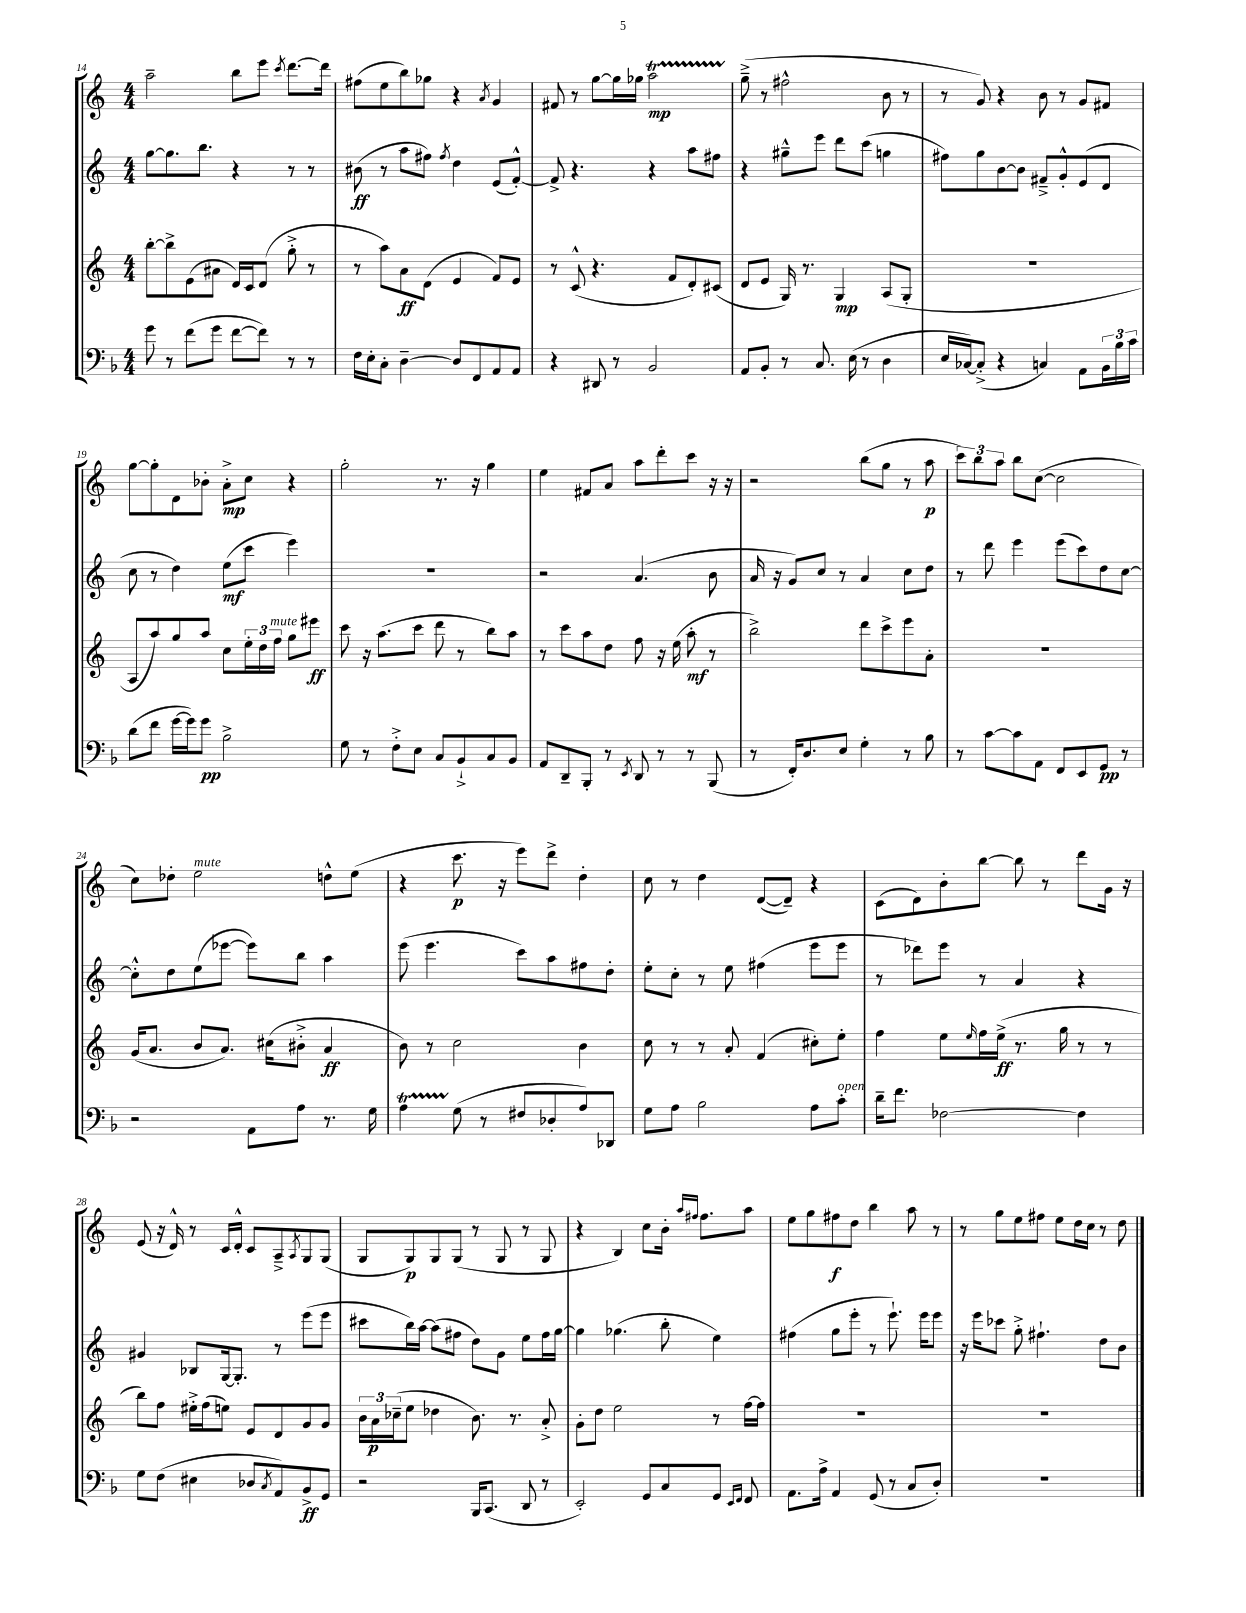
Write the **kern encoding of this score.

**kern	**dynam	**kern	**dynam	**kern	**dynam	**kern	**dynam
*part4	*part4	*part3	*part3	*part2	*part2	*part1	*part1
*staff4	*staff4	*staff3	*staff3	*staff2	*staff2	*staff1	*staff1
*clefF4	*	*clefG2	*	*clefG2	*	*clefG2	*
*k[b-]	*	*k[]	*	*k[]	*	*k[]	*
*M4/4	*	*M4/4	*	*M4/4	*	*M4/4	*
=14	=14	=14	=14	=14	=14	=14	=14
8g\	.	[8bb'\L	.	[8gg\L	.	2aa~\	.
8r	.	8bb^\]	.	8.gg\]	.	.	.
(8f\L	.	(8e\	.	.	.	.	.
.	.	.	.	8.bb\J	.	.	.
8g\J	.	8a#X\J	.	.	.	.	.
[8f\L	.	16d/LL)	.	4r	.	8bb\L	.
.	.	16c/J	.	.	.	.	.
8f\J])	.	(8d/J	.	.	.	8eee\J	.
.	.	.	.	.	.	8qccc/	.
8r	.	8gg'^\	.	8r	.	[8.ddd\L	.
8r	.	8r	.	8r	.	.	.
.	.	.	.	.	.	16ddd\Jk]	.
=15	=15	=15	=15	=15	=15	=15	=15
16F\LL	.	8r	.	(8b#X\	ff	(8ff#X\L	.
16E'\J	.	.	.	.	.	.	.
8C'\J	.	8aa\L)	.	8r	.	8ee\	.
[4D~\	.	8a\	ff	8aa\L	.	8bb\)	.
.	.	(8d\J	.	8ff#X\J)	.	8gg-X\J	.
.	.	.	.	8qff#/	.	.	.
8D/L]	.	4e/	.	4dd\	.	4r	.
8FF/	.	.	.	.	.	.	.
.	.	.	.	.	.	8qa/	.
8AA/	.	8f/L)	.	(8e/L	.	4g/	.
8AA/J	.	8e/J	.	[8f'^^/J)	.	.	.
=16	=16	=16	=16	=16	=16	=16	=16
4r	.	8r	.	8f^/]	.	8f#X/	.
.	.	(8c^^/	.	4.r	.	8r	.
8DD#X/	.	4.r	.	.	.	[8gg\L	.
8r	.	.	.	.	.	16gg\L]	.
.	.	.	.	.	.	16gg-X\JJ	.
2BB-/	.	.	.	4r	.	2aaT\	mp
.	.	8f/L	.	.	.	.	.
.	.	8d'/)	.	8aa\L	.	.	.
.	.	(8c#X/J	.	8ff#X\J	.	.	.
=17	=17	=17	=17	=17	=17	=17	=17
8AA/L	.	8d/L	.	4r	.	(8gg~^\	.
8BB-'/J	.	8e/J	.	.	.	8r	.
8r	.	16G/)	.	8gg#X~^^\L	.	2ff#X^^\	.
.	.	8.r	.	.	.	.	.
8.C/	.	.	.	8eee\J	.	.	.
.	.	4G/	mp	8ddd\L	.	.	.
(16E\	.	.	.	.	.	.	.
8r	.	.	.	(8ccc\J	.	.	.
4D\	.	(8A/L	.	4ggn\	.	8b\	.
.	.	8G'/J	.	.	.	8r	.
=18	=18	=18	=18	=18	=18	=18	=18
16E/LL	.	1r	.	8ff#X\L)	.	8r	.
[16C-X/J)	.	.	.	.	.	.	.
(8C-'^/J]	.	.	.	8gg\	.	8g/)	.
4r	.	.	.	[8b\	.	4r	.
.	.	.	.	8b\J]	.	.	.
4Cn/)	.	.	.	8f#X~^/L	.	8b\	.
.	.	.	.	8g'^^/	.	8r	.
8AA\L	.	.	.	(8e/	.	8g/L	.
24BB-\L	.	.	.	8d/J	.	8f#X/J	.
24B-\	.	.	.	.	.	.	.
24c\JJ	.	.	.	.	.	.	.
!!LO:LB:g=z
=19	=19	=19	=19	=19	=19	=19	=19
(8d\L	.	8A/L	.	8cc\	.	[8gg\L	.
8f\J	.	8aa/)	.	8r	.	8gg'\]	.
[16g\LL	.	8gg/	.	4dd\)	.	8d\	.
16g\J])	.	.	.	.	.	.	.
8g\J	pp	8aa/J	.	.	.	8b-X'\J	.
2B-^\	.	8cc\L	.	(8ee\L	mf	8a'^\L	mp
.	.	24ee'\L	.	8ccc\J	.	8cc\J	.
.	.	24dd\	.	.	.	.	.
!	!	!LO:TX:a:i:t=mute	!	!	!	!	!
.	.	24ff\JJ	.	.	.	.	.
.	.	8gg\L	.	4eee\)	.	4r	.
.	.	8eee#X\J	ff	.	.	.	.
=20	=20	=20	=20	=20	=20	=20	=20
8G\	.	8ccc\	.	1r	.	2gg'\	.
8r	.	16r	.	.	.	.	.
.	.	(8.aa\L	.	.	.	.	.
8F'^\L	.	.	.	.	.	.	.
8E\J	.	8ccc\J	.	.	.	.	.
8C/L	.	8ddd\	.	.	.	8.r	.
8BB-`^/	.	8r	.	.	.	.	.
.	.	.	.	.	.	16r	.
8C/	.	8bb\L)	.	.	.	4gg\	.
8BB-/J	.	8aa\J	.	.	.	.	.
=21	=21	=21	=21	=21	=21	=21	=21
8AA/L	.	8r	.	2r	.	4ee\	.
8DD~/	.	8ccc\L	.	.	.	.	.
8BBB-'/J	.	8aa\	.	.	.	8f#X/L	.
8r	.	8dd\J	.	.	.	8a/J	.
8qEE/	.	.	.	.	.	.	.
8DD/	.	8ff\	.	(4.a/	.	8aa\L	.
8r	.	16r	.	.	.	8ddd'\	.
.	.	(16ee\	.	.	.	.	.
8r	.	8aa'\	mf	.	.	8ccc\J	.
(8BBB-/	.	8r	.	8b\	.	16r	.
.	.	.	.	.	.	16r	.
=22	=22	=22	=22	=22	=22	=22	=22
8r	.	2bb^\)	.	16a/	.	2r	.
.	.	.	.	16r	.	.	.
16FF'/KL)	.	.	.	8g/L)	.	.	.
8.D/	.	.	.	.	.	.	.
.	.	.	.	8cc/J	.	.	.
8E/J	.	.	.	8r	.	.	.
4G'\	.	8ddd\L	.	4a/	.	(8bb\L	.
.	.	8ccc^\	.	.	.	8gg\J	.
8r	.	8eee\	.	8cc\L	.	8r	.
8B-\	.	8a'\J	.	8dd\J	.	8aa\	p
=23	=23	=23	=23	=23	=23	=23	=23
8r	.	1r	.	8r	.	12ccc\L)	.
.	.	.	.	.	.	12bb\	.
[8c\L	.	.	.	8ddd\	.	.	.
.	.	.	.	.	.	12aa\J	.
8c\]	.	.	.	4eee\	.	8bb\L	.
8AA\J	.	.	.	.	.	([8cc\J	.
8FF/L	.	.	.	(8eee\L	.	2cc\]	.
8EE/	.	.	.	8ccc\)	.	.	.
8GG/J	pp	.	.	8dd\	.	.	.
8r	.	.	.	[8cc\J	.	.	.
!!LO:LB:g=z
=24	=24	=24	=24	=24	=24	=24	=24
2r	.	(16g/KL	.	8cc'^^\L]	.	8cc\L)	.
.	.	8.a/J	.	.	.	.	.
.	.	.	.	8dd\	.	8dd-X'\J	.
!	!	!	!	!	!	!LO:TX:a:i:t=mute	!
.	.	8b/L	.	(8ee\	.	2ee\	.
.	.	8.a/J)	.	[8eee-X\J	.	.	.
8AA\L	.	.	.	8eee-\L])	.	.	.
.	.	(16cc#X\KL	.	.	.	.	.
8A\J	.	8b#X'^\J	.	8bb\J	.	.	.
8.r	.	4a/	ff	4aa\	.	8ddn^^\L	.
.	.	.	.	.	.	(8ee\J	.
16G\	.	.	.	.	.	.	.
=25	=25	=25	=25	=25	=25	=25	=25
4At\	.	8b\)	.	(8eee\	.	4r	.
.	.	8r	.	4.eee\	.	.	.
(8G\	.	2cc\	.	.	.	8.ccc\	p
8r	.	.	.	.	.	.	.
.	.	.	.	.	.	16r	.
8F#X/L	.	.	.	8ccc\L)	.	8eee\L)	.
8D-X'/	.	.	.	8aa\	.	8ddd^\J	.
8A/)	.	4b\	.	8ff#X\	.	4dd'\	.
8DD-X/J	.	.	.	8dd'\J	.	.	.
=26	=26	=26	=26	=26	=26	=26	=26
8G\L	.	8cc\	.	8ee'\L	.	8cc\	.
8A\J	.	8r	.	8cc'\J	.	8r	.
2B-\	.	8r	.	8r	.	4dd\	.
.	.	8a'/	.	8ee\	.	.	.
.	.	(4f/	.	(4ff#X\	.	([8d/L	.
.	.	.	.	.	.	8d~/J])	.
8A\L	.	8cc#X'\L)	.	8eee\L	.	4r	.
!LO:TX:a:i:t=open	!	!	!	!	!	!	!
8c'\J	.	8ee'\J	.	8eee\J	.	.	.
=27	=27	=27	=27	=27	=27	=27	=27
16d~\KL	.	4ff\	.	8r	.	(8c\L	.
8.f\J	.	.	.	.	.	.	.
.	.	.	.	8ddd-X\L)	.	8d\)	.
[2F-X\	.	8ee\L	.	8eee\J	.	8b'\	.
.	.	16qqee/	.	.	.	.	.
.	.	16ff\L	.	8r	.	[8bb\J	.
.	.	(16ee^\JJ	ff	.	.	.	.
.	.	8.r	.	4a/	.	8bb\]	.
.	.	.	.	.	.	8r	.
.	.	16gg\	.	.	.	.	.
4F-\]	.	8r	.	4r	.	8ddd\L	.
.	.	8r	.	.	.	16g\Jk	.
.	.	.	.	.	.	16r	.
!!LO:LB:g=z
=28	=28	=28	=28	=28	=28	=28	=28
8G\L	.	8bb\L)	.	4g#X/	.	(8e/	.
(8F\J	.	8ff\J	.	.	.	16r	.
.	.	.	.	.	.	16d^^/)	.
4E#X\	.	16ee#X'^\LL	.	8B-X/L	.	8r	.
.	.	(16ff\J	.	.	.	.	.
.	.	8een\J)	.	[16G/k	.	16c/LL	.
.	.	.	.	8.G'/J]	.	16d'^^/JJ	.
8D-X/L	.	8e/L	.	.	.	8c/L	.
8qC/	.	.	.	.	.	.	.
8AA/)	.	8d/	.	8r	.	8A~^/	.
.	.	.	.	.	.	8qA/	.
8BB-^/	ff	8g/	.	(8eee\L	.	8G/	.
8GG/J	.	8g/J	.	8eee\J	.	(8G/J	.
=29	=29	=29	=29	=29	=29	=29	=29
2r	.	24b\LL	.	8ccc#X\L	.	8G/L	.
.	.	24a\	p	.	.	.	.
.	.	(24cc-X~\J	.	.	.	.	.
.	.	8ee\J	.	16bb\L)	.	8G/)	p
.	.	.	.	[16aa\JJ	.	.	.
.	.	4dd-X\	.	(8aa\L]	.	8G/	.
.	.	.	.	8ff#X\J	.	(8G/J	.
16BBB-/KL	.	8.b\)	.	8dd\L)	.	8r	.
(8.CC/J	.	.	.	.	.	.	.
.	.	.	.	8g\J	.	8G/	.
.	.	8.r	.	.	.	.	.
8DD/	.	.	.	8ee\L	.	8r	.
8r	.	8a'^/	.	16ff#\L	.	8G/	.
.	.	.	.	[16gg\JJ	.	.	.
=30	=30	=30	=30	=30	=30	=30	=30
2EE'/)	.	8g'\L	.	4gg\]	.	4r	.
.	.	8dd\J	.	.	.	.	.
.	.	2ee\	.	(4.gg-X\	.	4B/)	.
8GG/L	.	.	.	.	.	8cc\L	.
8C/	.	.	.	8bb'\	.	16b'\Jk	.
.	.	.	.	.	.	16qqaa/LL	.
.	.	.	.	.	.	16qqff#X/JJ	.
.	.	.	.	.	.	8.ff#\L	.
8GG/J	.	8r	.	4ee\)	.	.	.
16qqEE/LL	.	.	.	.	.	.	.
16qqFF/JJ	.	.	.	.	.	.	.
8FF/	.	[16ff\LL	.	.	.	8aa\J	.
.	.	16ff\JJ]	.	.	.	.	.
=31	=31	=31	=31	=31	=31	=31	=31
8.AA\L	.	1r	.	(4ff#X\	.	8ee\L	.
.	.	.	.	.	.	8gg\	.
16A^\Jk	.	.	.	.	.	.	.
4AA/	.	.	.	8gg\L	.	8ff#X\	f
.	.	.	.	8eee'\J	.	8dd\J	.
(8GG/	.	.	.	8r	.	4bb\	.
8r	.	.	.	8.eee`\)	.	.	.
8C/L	.	.	.	.	.	8aa\	.
.	.	.	.	16eee\KL	.	.	.
8D'/J)	.	.	.	8eee\J	.	8r	.
=32	=32	=32	=32	=32	=32	=32	=32
1r	.	1r	.	16r	.	8r	.
.	.	.	.	16eee\KL	.	.	.
.	.	.	.	8ccc-X\J	.	8gg\L	.
.	.	.	.	8gg'^\	.	8ee\	.
.	.	.	.	4.ff#X`\	.	8ff#X\J	.
.	.	.	.	.	.	8ee\L	.
.	.	.	.	.	.	16dd\L	.
.	.	.	.	.	.	16cc\JJ	.
.	.	.	.	8dd\L	.	8r	.
.	.	.	.	8b\J	.	8dd\	.
==	==	==	==	==	==	==	==
*-	*-	*-	*-	*-	*-	*-	*-
